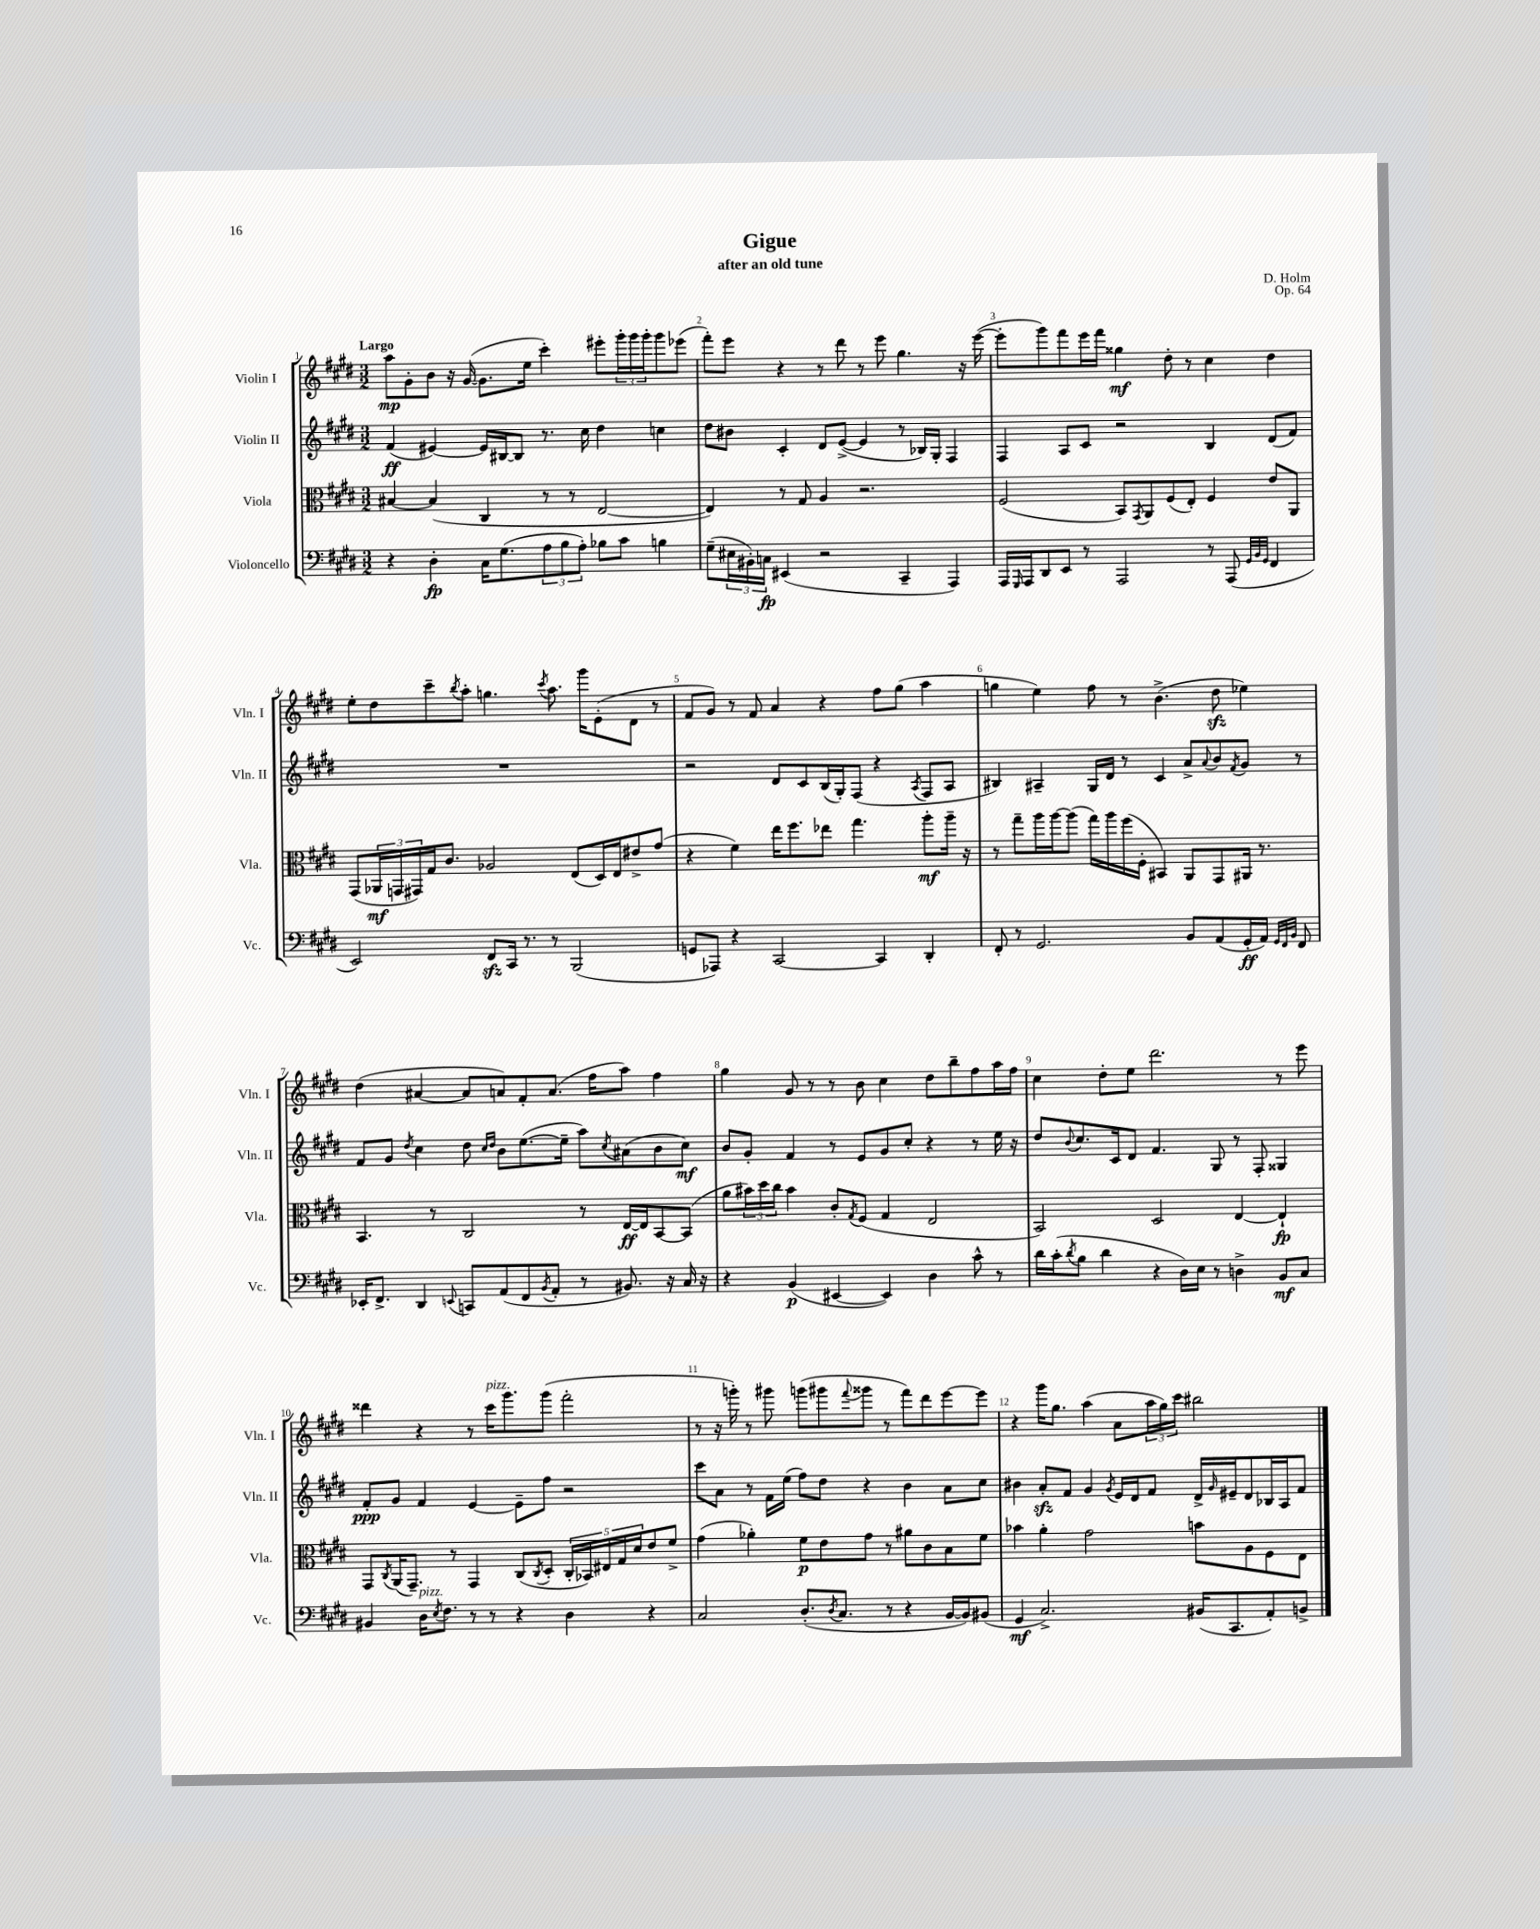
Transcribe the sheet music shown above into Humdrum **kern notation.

**kern	**kern	**kern	**kern
*staff4	*staff3	*staff2	*staff1
*clefF4	*clefC3	*clefG2	*clefG2
*k[f#c#g#d#]	*k[f#c#g#d#]	*k[f#c#g#d#]	*k[f#c#g#d#]
*M3/2	*M3/2	*M3/2	*M3/2
4r	[4B#/	(4f#/	8aa\L
.	.	.	8g#'\
4D#'\	(4B#/]	[4e#/)	8b\J
.	.	.	16r
.	.	.	([16g#/
16C#\LK	4C#/	16e#/]LL	8.g#\]L
(8.G#\	.	[16B#/J	.
.	.	8B#/]J	.
.	.	.	16ee\Jk
12A\	8r	8.r	4ccc#'\)
12B\	.	.	.
.	8r	.	.
12A'\J)	.	.	.
.	.	16cc#\	.
8B-\L	[2E/	4dd#\	8eee#'\L
8c#\J	.	.	24ggg#'\L
.	.	.	24ggg#\
.	.	.	24ggg#'\J
4B\	.	4cc\	8ggg#\
.	.	.	(8eee-\J
=	=	=	=
(8G#~\L	4E/])	8dd#\L	8fff#'\L)
24E#\L	.	8b#\J	8eee\J
24BB#'\)	.	.	.
24C\JJ	.	.	.
(4EE#/	8r	4c#'/	4r
.	8G#/	.	.
2r	4A/	8d#/L	8r
.	.	([8e^/J	8ddd#\
.	2.r	4e/]	8r
.	.	.	8eee\
4CC#~/	.	8r	4.gg#\
.	.	16B-/LL)	.
.	.	16G#'/JJ	.
4AAA/)	.	4F#/	.
.	.	.	16r
.	.	.	([16eee\
=	=	=	=
16AAA/LL	(2F#/	4F#/	8eee'\]L
16qqGGG#/	.	.	.
16AAA/J	.	.	.
8DD#/	.	.	8ggg#\)
8EE/J	.	8A/L	8fff#\
8r	.	8c#/J	16eee\L
.	.	.	16fff#\JJ
2AAA/	8BB/L)	2r	4gg##\
.	8qGG#/	.	.
.	8AA/	.	.
.	(8F#/	.	8dd#'\
.	8E'/J)	.	8r
8r	4F#/	4B/	4cc#\
(8AAA/	.	.	.
32qqGG#/LLL	.	.	.
32qqBB/	.	.	.
32qqGG#/JJJ	.	.	.
4FF#/	8e/L	(8d#/L	4dd#\
.	8AA/J	8f#/J)	.
=	=	=	=
2EE/)	(8GG#/L	1.r	8ee'\L
.	24AA-/L	.	8dd#\
.	24GG/	.	.
.	24GG#/)	.	.
.	16G#/J	.	8ccc#~\
.	8.c#/J	.	.
.	.	.	8qbb/
.	.	.	8aa'\J
8FF#/L	2A-/	.	4.gg\
16CC#/Jk	.	.	.
8.r	.	.	.
.	.	.	8qccc#/
8r	.	.	8.aa\
(2BBB/	(8E/L	.	.
.	.	.	16ggg#\LK
.	16D#/L)	.	(8e'\
.	16E/J	.	.
.	8e#^/	.	8d#\J
.	(8g#/J	.	8r
=	=	=	=
8GG/L	4r	2r	8f#/L
8AAA-/J)	.	.	8g#/J)
4r	4f#\)	.	8r
.	.	.	8f#/
[2CC#/	16ee\LK	8d#/L	4a/
.	8.ff#\	.	.
.	.	8c#/	.
.	8ee-\J	(16B/L	4r
.	.	16G#'/J)	.
.	4.gg#\	(8F#/J	.
4CC#/]	.	4r	8ff#\L
.	.	.	(8gg#\J
.	.	8qA/	.
4DD#'/	8aa'\L	8F#/L	4aa\
.	16aa~\Jk	8A/J	.
.	16r	.	.
=	=	=	=
8FF#'/	8r	4B#/)	4gg\
8r	8gg#~\L	.	.
2.GG#/	16aa\L	4A#~/	4ee\)
.	[16aa\J	.	.
.	(8aa\]J	.	.
.	16gg#\LL)	16G#/LL	8ff#\
.	16aa\	16d#/JJ	.
.	(16ff#\	8r	8r
.	16F#'\JJ	.	.
.	4BB#/)	4c#/	(4.b^\
8BB/L	8AA/L	8a^/L	.
.	.	8qqa/	.
(8AA/	8GG#/	8b/	8dd#\
.	.	8qf#/	.
16GG#'/L	16AA#/Jk	8g#/J	4ee-\)
16AA/JJ)	8.r	.	.
32qqGG#/LLL	.	.	.
32qqFF#/	.	.	.
32qqBB/JJJ	.	.	.
8FF#/	.	8r	.
=	=	=	=
16EE-'/LK	4.BB/	8f#/L	(4dd#\
8.FF#^/J	.	.	.
.	.	8g#/J	.
.	.	8qdd#/	.
4DD#/	.	4cc#\	[4a#/
.	8r	.	.
8qqEE/	.	.	.
8CC/L	2C#/	8dd#\	8a#/]L
.	.	16qqcc#/LL	.
.	.	16qqdd#/JJ	.
(8AA/	.	8b\L	8a/)
8FF#/	.	([8.ee\	8f#'/
8qBB/	.	.	.
8AA'/J	.	.	(8.a/J
.	.	16ee~\]Jk	.
8r	8r	8aa\L)	.
.	.	.	16ff#\LK
.	.	8qcc#/	.
8.BB#/)	[16E/LL	(8a#\	8aa\J)
.	16E/]J	.	.
.	[8BB/	8b\	4ff#\
16r	.	.	.
16C#/	(8BB/]J	8cc#\J)	.
16r	.	.	.
=	=	=	=
4r	8a\L	8b/L	4gg#\
.	24b#\L)	8g#'/J	.
.	24dd#\	.	.
.	24cc#\JJ	.	.
(4BB/	4b#\	4f#/	8g#/
.	.	.	8r
[4EE#/	8c#'/L	8r	8r
.	8qG#/	.	.
.	(8F#/J	8e/L	8b\
4EE#/])	4G#/	8g#/	4cc#\
.	.	8cc#'/J	.
4D#\	2E/	4r	8dd#\L
.	.	.	8bb~\
8c#^^\	.	8r	8ff#\
8r	.	16ee\	16aa\L
.	.	16r	16ff#\JJ
=	=	=	=
16d#\LL	2BB/)	8dd#/L	4cc#\
(16c#'\J	.	.	.
8qd#/	.	8qqb/	.
8B\J	.	8.cc#/	.
4d#\	.	.	8dd#'\L
.	.	16c#/k	.
.	.	8d#/J	8ee\J
4r	2D#/	4.f#/	2.ddd#\
16D#\LL)	.	.	.
16E\JJ	.	.	.
8r	.	8G#/	.
4D^\	[4E/	8r	.
.	.	8F#'/	.
8BB/L	4E`/]	4G##/	8r
8C#/J	.	.	8eee\
=	=	=	=
4BB#/	8GG#/L	8f#'/L	4ddd##\
.	8qC#/	.	.
.	(16AA/K	8g#/J	.
.	8.GG#~/J)	.	.
16D#\LK	.	4f#/	4r
8qE/	.	.	.
8.F#\J	.	.	.
.	8r	.	.
8r	4GG#/	[4e/	8r
8r	.	.	16ccc#\LK
.	.	.	8.ggg#\
4r	(8C#/L	8e~\]L	.
.	8qC#/	.	.
.	8D#'/J	8ff#\J	(8ggg#\J
4D#\	20C#'/LL	2r	2fff#'\
.	20BB-/)	.	.
.	20E#/	.	.
.	20G#/	.	.
.	20d#/J	.	.
4r	8e/	.	.
.	8f#^/J	.	.
=	=	=	=
2C#/	(4g#\	8ccc#\L	8r
.	.	8a\J	16r
.	.	.	16ggg'\)
.	4a-'\)	8r	8r
.	.	16f#\LL	8ggg#\
.	.	(16ee\JJ	.
(8.D#'/L	8f#\L	8ff#\L)	(8ggg\L
.	8e\	8dd#\J	8ggg#\
8qD#/	.	.	.
8.C#/J	.	.	.
.	.	.	8qqfff#/
.	8g#\J	4r	8ggg##\J
8r	8r	.	8r
4r	8a#\L	4b\	8fff#\L)
.	8c#\	.	8ddd#\
[16BB/LL	8B\	8a\L	[8eee\
16BB/]J)	.	.	.
(8BB#/J	8f#\J	8cc#\J	8eee\]J
=	=	=	=
4GG#/	4b-\	4b#\	4r
2.C#^/)	4a'\	8a'/L	16ggg#\LK
.	.	.	8.gg#\J
.	.	8f#/J	.
.	2g#\	4g#/	(4aa\
.	.	8qg#/	.
.	.	16e/LL	8a\L
.	.	16d#/J	.
.	.	8f#/J	24aa\L
.	.	.	24gg#\)
.	.	.	24ccc#\JJ
(16BB#/LK	8b\L	16d#^/LL	2bb#\
.	.	16qqg#/	.
8.CC#/	.	16e#~/J	.
.	8A\	8d#/	.
8AA'/)	8F#\	16B-/L	.
.	.	16A/J	.
8BB^/J	8E\J	8f#/J	.
==	==	==	==
*-	*-	*-	*-
